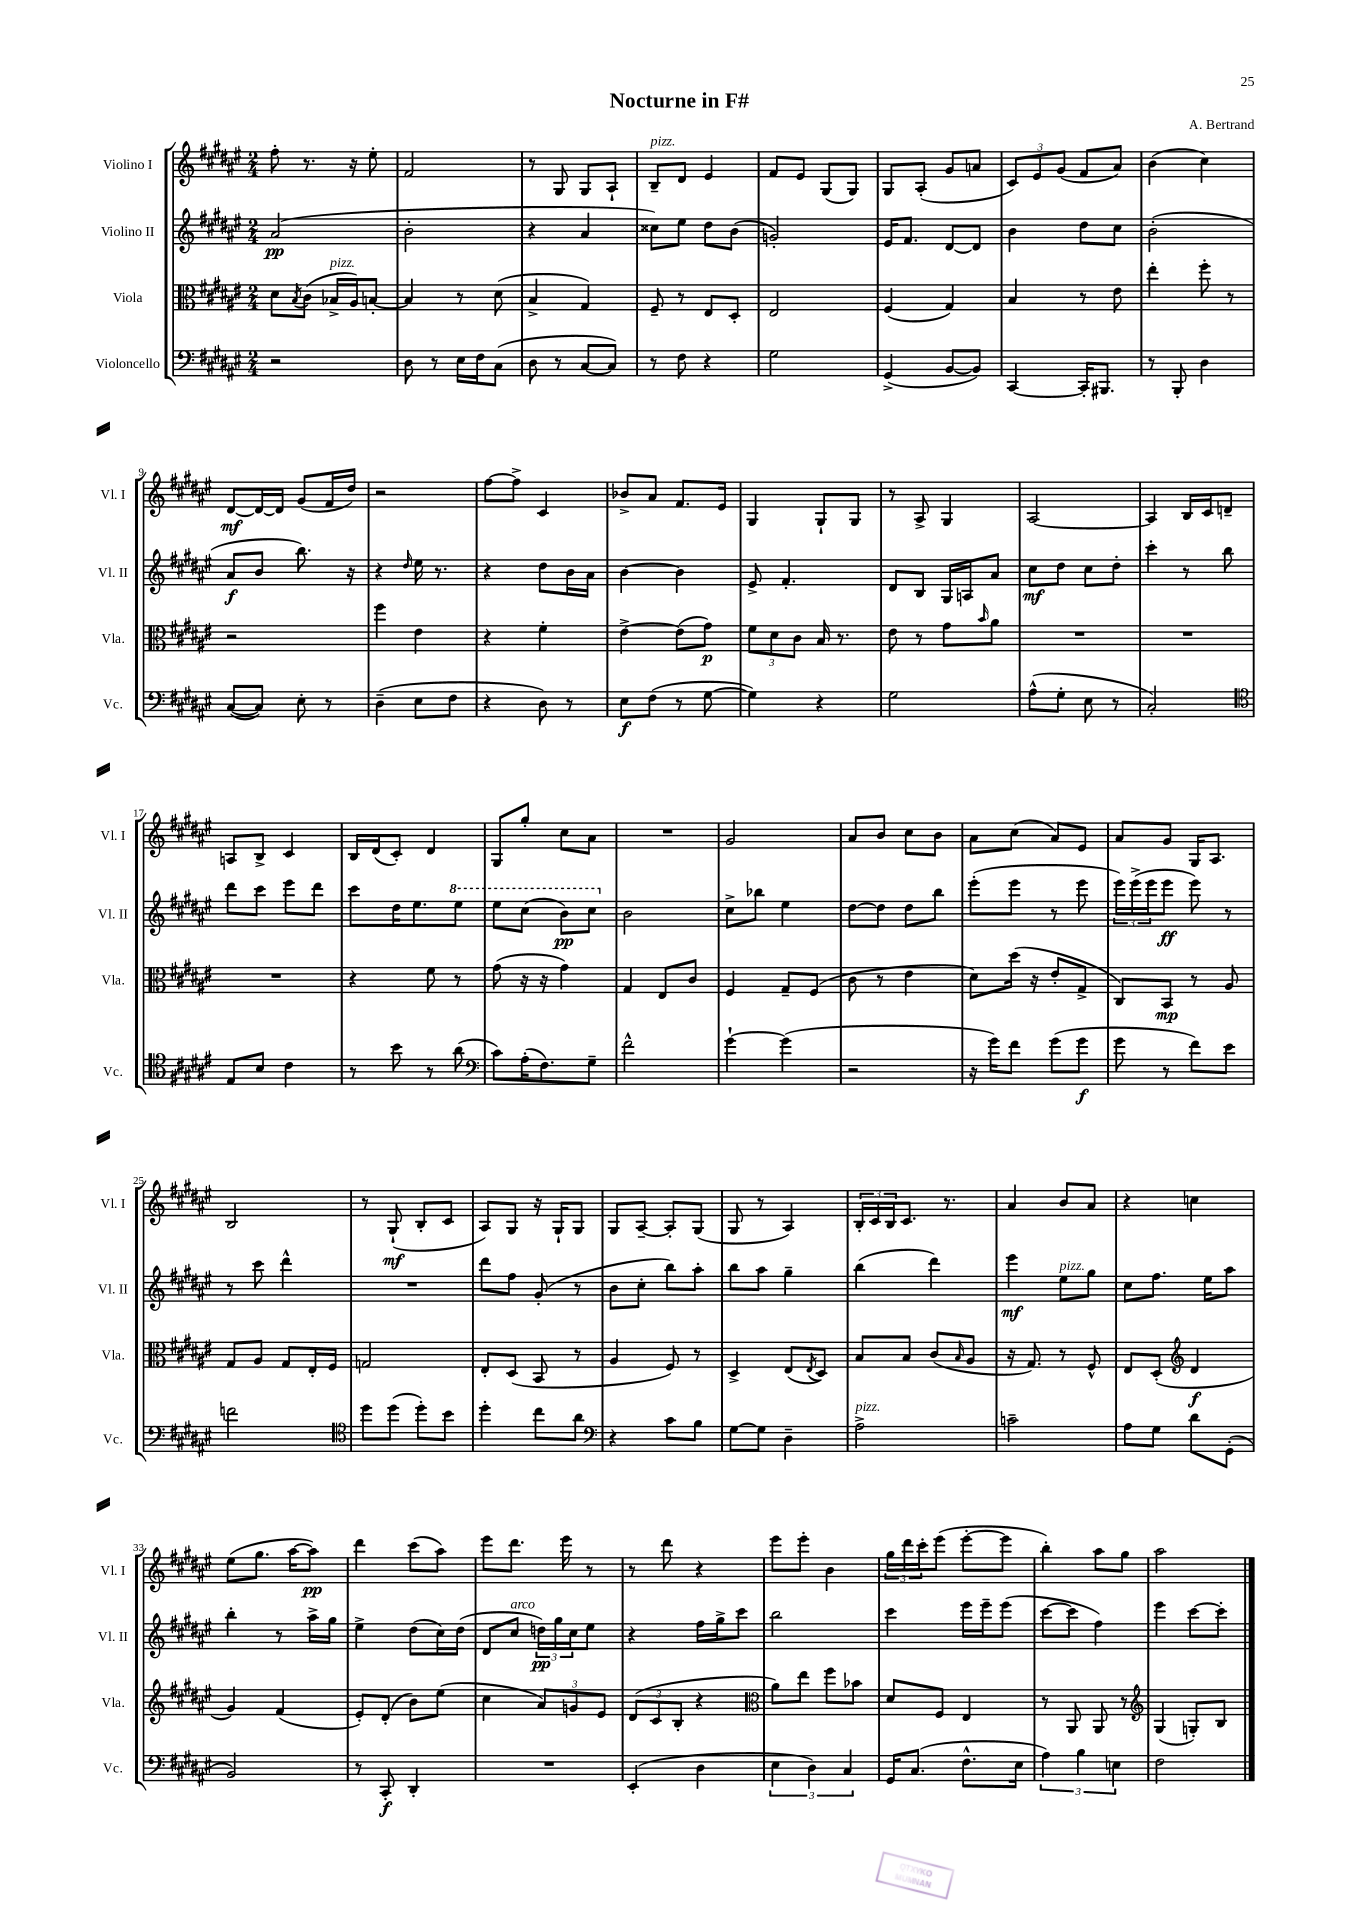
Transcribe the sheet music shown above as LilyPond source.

\header { title = "Nocturne in F#" composer = "A. Bertrand" }
<<
\new StaffGroup <<
\new Staff = "s0" \with { instrumentName = "Violino I" shortInstrumentName = "Vl. I" } {
    \clef treble \key fis \major \numericTimeSignature \time 2/4
    fis''8-. r8. r16 eis''8-. |
    fis'2 |
    r8 gis8 gis8 ais8-! |
    b8--^\markup { \italic "pizz." } dis'8 eis'4 |
    fis'8 eis'8 gis8( gis8) |
    gis8 ais8-.( gis'8 a'8 |
    \tuplet 3/2 { cis'8) eis'8 gis'8( } fis'8 ais'8) |
    b'4( cis''4) |
    dis'8~\mf dis'16~ dis'16 gis'8( fis'16 dis''16) |
    r2 |
    fis''8~ fis''8-> cis'4 |
    bes'8-> ais'8 fis'8. eis'16 |
    gis4 gis8-! gis8 |
    r8 ais8-> gis4 |
    ais2~ |
    ais4 b16 cis'16 d'8-- |
    a8 b8-> cis'4 |
    b16 dis'16( cis'8-.) dis'4 |
    gis8 gis''8-. cis''8 ais'8 |
    R2 |
    gis'2 |
    ais'8 b'8 cis''8 b'8 |
    ais'8 cis''8( ais'8) eis'8 |
    ais'8 gis'8 gis16 ais8. |
    b2 |
    r8 gis8-!\mf( b8-. cis'8 |
    ais8) gis8 r16 gis16-! gis8 |
    gis8 ais8~-- ais8-. gis8( |
    gis8 r8 ais4) |
    \tuplet 3/2 { b16-. cis'16 b16 } cis'8. r8. |
    ais'4 b'8 ais'8 |
    r4 c''4 |
    eis''8( gis''8. ais''16~ ais''8\pp) |
    dis'''4 cis'''8( ais''8) |
    eis'''8 dis'''8. eis'''16 r8 |
    r8 dis'''8 r4 |
    eis'''8 eis'''8-. b'4 |
    \tuplet 3/2 { gis''16 dis'''16 cis'''16-. } eis'''8( eis'''8~-. eis'''8 |
    b''4-.) ais''8 gis''8 |
    ais''2 \bar "|." |
}
\new Staff = "s1" \with { instrumentName = "Violino II" shortInstrumentName = "Vl. II" } {
    \clef treble \key fis \major \numericTimeSignature \time 2/4
    ais'2\pp( |
    b'2-. |
    r4 ais'4 |
    cisis''8) eis''8 dis''8 b'8( |
    g'2-.) |
    eis'16 fis'8. dis'8~ dis'8 |
    b'4 dis''8 cis''8 |
    b'2-.( |
    ais'8\f b'8 b''8.) r16 |
    r4 \grace { dis''16 } eis''16 r8. |
    r4 dis''8 b'16 ais'16 |
    b'4~ b'4 |
    eis'8-> fis'4.-. |
    dis'8 b8 gis16 a16 ais'8 |
    cis''8\mf dis''8 cis''8 dis''8-. |
    cis'''4-. r8 b''8 |
    dis'''8 cis'''8 eis'''8 dis'''8 |
    cis'''8 dis''16 eis''8. \ottava #1 eis'''8 |
    eis'''8 cis'''8( b''8\pp) cis'''8 \ottava #0 |
    b'2 |
    cis''8-> bes''8 eis''4 |
    dis''8~ dis''8 dis''8 b''8 |
    eis'''8-.( eis'''8 r8 eis'''8 |
    \tuplet 3/2 { eis'''16) eis'''16->( eis'''16 } eis'''8\ff eis'''8) r8 |
    r8 cis'''8 dis'''4-^ |
    R2 |
    dis'''8 fis''8 gis'8-.( r8 |
    b'8 cis''8-. b''8) ais''8-. |
    b''8 ais''8 gis''4-- |
    b''4( dis'''4) |
    eis'''4\mf eis''8^\markup { \italic "pizz." } gis''8 |
    cis''8 fis''8. eis''16 ais''8 |
    b''4-. r8 ais''16-> gis''16 |
    eis''4-> dis''8( cis''16) dis''16( |
    dis'8 cis''8^\markup { \italic "arco" } \tuplet 3/2 { d''16\pp) gis''16 cis''16 } eis''8 |
    r4 fis''16 gis''16-> cis'''8 |
    b''2 |
    cis'''4 eis'''16 eis'''16-- eis'''8( |
    cis'''8~ cis'''8 fis''4) |
    eis'''4 cis'''8~ cis'''8-. \bar "|." |
}
\new Staff = "s2" \with { instrumentName = "Viola" shortInstrumentName = "Vla." } {
    \clef alto \key fis \major \numericTimeSignature \time 2/4
    dis'8 \acciaccatura { b8 } cis'8( bes16->^\markup { \italic "pizz." } ais16) b8~-. |
    b4 r8 dis'8( |
    b4-> gis4) |
    fis8-- r8 eis8 dis8-. |
    eis2 |
    fis4( gis4) |
    b4 r8 eis'8 |
    eis''4-. fis''8-. r8 |
    r2 |
    fis''4 eis'4 |
    r4 fis'4-. |
    eis'4~-> eis'8( gis'8\p) |
    \tuplet 3/2 { fis'8 dis'8 cis'8 } b16 r8. |
    eis'8 r8 gis'8 \grace { b'16 } ais'8 |
    R2 |
    R2 |
    R2 |
    r4 fis'8 r8 |
    gis'8( r16 r16 gis'4) |
    gis4 eis8 cis'8 |
    fis4 gis8-- fis8( |
    cis'8 r8 eis'4 |
    dis'8) dis''16( r16 eis'8-. gis8-> |
    cis8) b,8\mp r8 ais8 |
    gis8 ais8 gis8 eis16-. fis16 |
    g2 |
    eis8-. dis8( b,8 r8 |
    ais4 fis8) r8 |
    dis4-> eis8( \acciaccatura { eis8 } dis8) |
    b8 b8 cis'8( \grace { b16 } ais8 |
    r16 gis8.) r8 fis8-^ |
    eis8 dis8-.( \clef treble dis'4\f |
    gis'4) fis'4( |
    eis'8-.) dis'8-.( b'8) eis''8( |
    cis''4 \tuplet 3/2 { ais'8) g'8 eis'8 } |
    \tuplet 3/2 { dis'8( cis'8 b8-. } r4 |
    \clef alto ais'8) eis''8 fis''8 bes'8 |
    dis'8 fis8 eis4 |
    r8 ais,8 ais,8 r8 |
    \clef treble gis4( g8-.) b8 \bar "|." |
}
\new Staff = "s3" \with { instrumentName = "Violoncello" shortInstrumentName = "Vc." } {
    \clef bass \key fis \major \numericTimeSignature \time 2/4
    r2 |
    dis8 r8 eis16 fis16 cis8( |
    dis8 r8 cis8~ cis8) |
    r8 fis8 r4 |
    gis2 |
    gis,4->( b,8~ b,8) |
    cis,4~ cis,16-. bis,,8. |
    r8 b,,8-. dis4 |
    cis8~( cis8) eis8-. r8 |
    dis4--( eis8 fis8 |
    r4 dis8) r8 |
    eis8\f fis8( r8 gis8~ |
    gis4) r4 |
    gis2 |
    ais8-^( gis8-. eis8 r8 |
    cis2-.) |
    \clef tenor eis8 b8 cis'4 |
    r8 b'8 r8 ais'8( |
    \clef bass cis'8) ais16-.( fis8.) gis8-- |
    fis'2-^ |
    gis'4~-! gis'4( |
    r2 |
    r16 gis'16) fis'8 gis'8( gis'8\f |
    gis'8 r8 fis'8) eis'8 |
    f'2 |
    \clef tenor dis''8 dis''8( dis''8-.) b'8 |
    dis''4-. cis''8 ais'8 |
    \clef bass r4 cis'8 b8 |
    gis8~ gis8 dis4-- |
    ais2->^\markup { \italic "pizz." } |
    c'2-- |
    ais8 gis8 dis'8 gis,8-.( |
    b,2) |
    r8 cis,8-.\f dis,4-. |
    R2 |
    eis,4-.( dis4 |
    \tuplet 3/2 { eis4 dis4) cis4 } |
    gis,16 cis8.( fis8.-^ eis16 |
    \tuplet 3/2 { ais4) b4 e4 } |
    fis2 \bar "|." |
}
>>
>>
